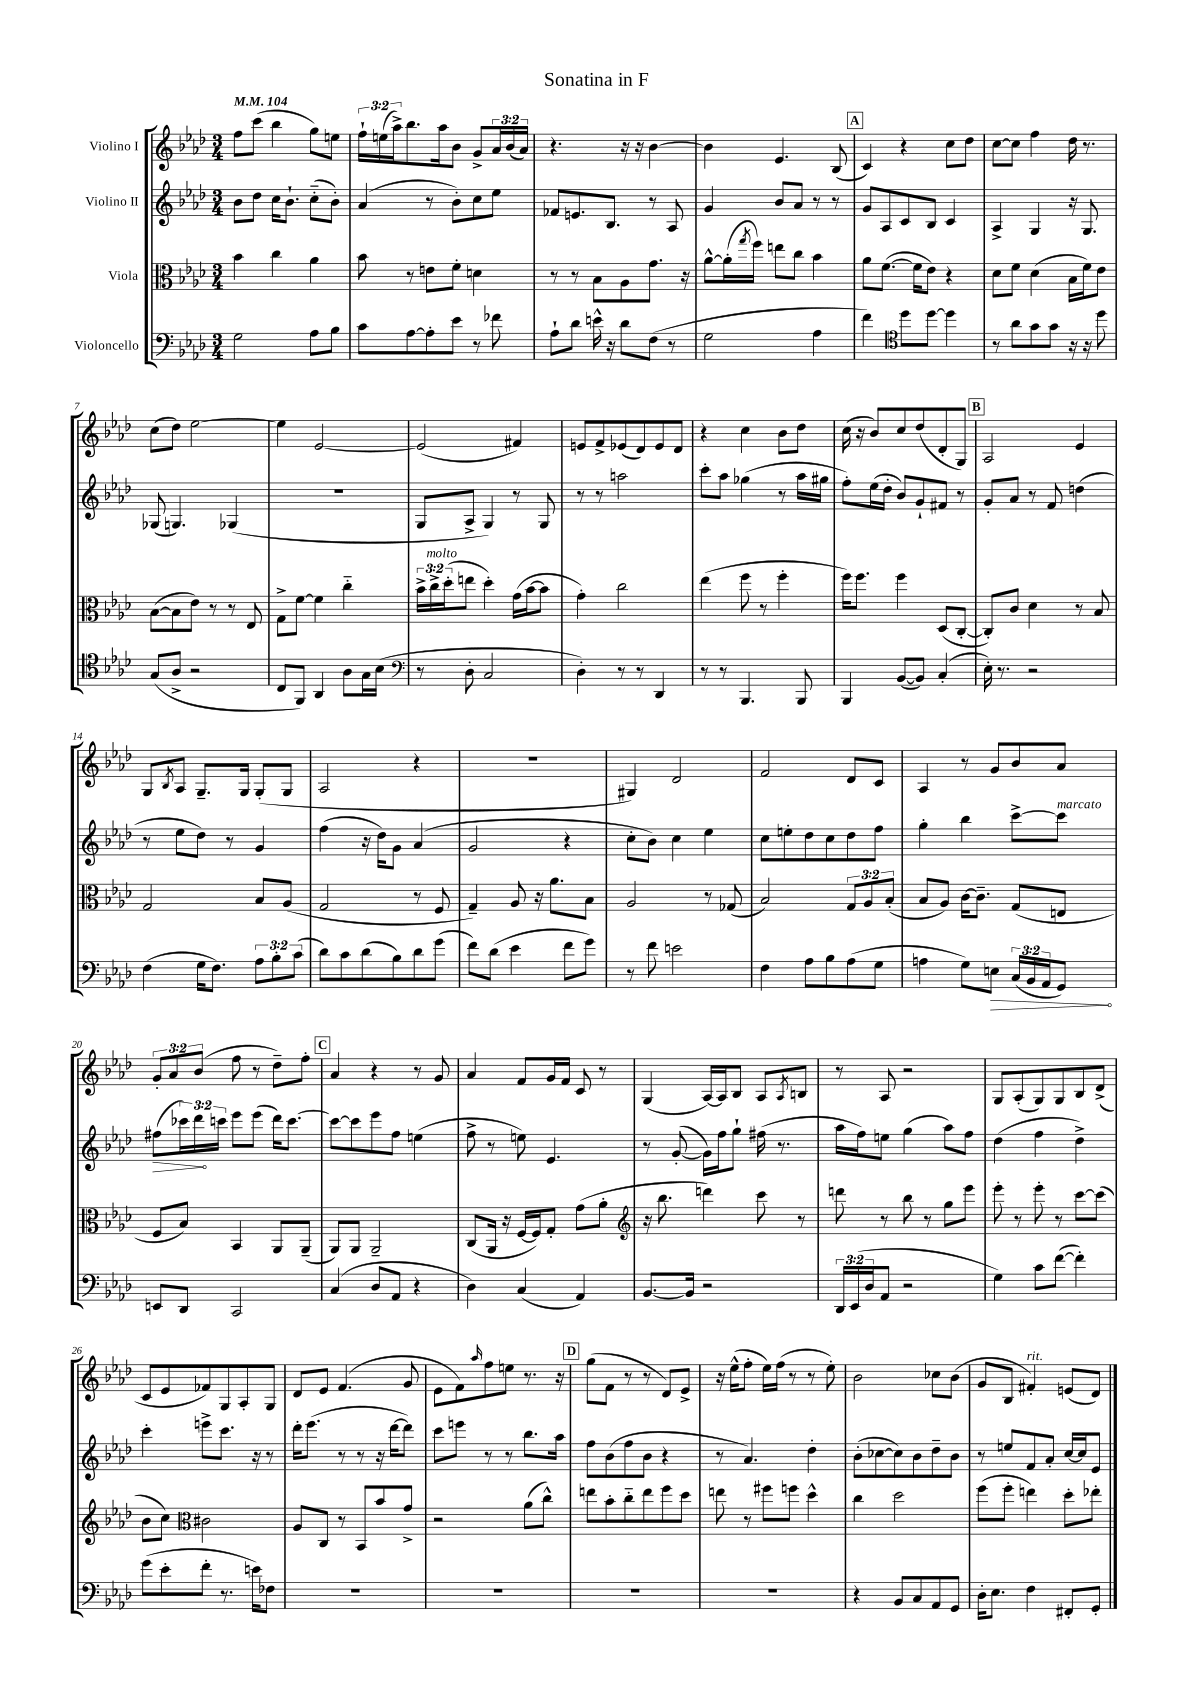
\header { title = "Sonatina in F" }
<<
\new StaffGroup <<
\new Staff = "s0" \with { instrumentName = "Violino I" } {
    \clef treble \key aes \major \numericTimeSignature \time 3/4 \override Staff.TupletNumber.text = #tuplet-number::calc-fraction-text \tempo 4 = 104
    f''8 c'''8( bes''4 g''8) e''8 |
    \tuplet 3/2 { f''16-! e''16( aes''16->) } bes''8. aes''16 bes'8 g'8-> \tuplet 3/2 { aes'16 bes'16( aes'16) } |
    r4. r16 r16 bes'4~ |
    bes'4 ees'4. bes8( |
    \mark \markup { \box "A" } c'4) r4 c''8 des''8 |
    c''8~ c''8 f''4 des''16 r8. |
    c''8( des''8) ees''2~ |
    ees''4 ees'2~ |
    ees'2( fis'4) |
    e'8 f'8-> ees'8( des'8) ees'8 des'8 |
    r4 c''4 bes'8 des''8 |
    c''16( r16 bes'8) c''8 des''8( des'8-. g8) |
    \mark \markup { \box "B" } aes2 ees'4 |
    g8 \acciaccatura { bes8 } aes8 g8.-- g16 g8-.( g8 |
    aes2 r4 |
    R2. |
    gis4) des'2 |
    f'2 des'8 c'8 |
    aes4 r8 g'8 bes'8 aes'8 |
    \tuplet 3/2 { g'8-. aes'8 bes'8( } f''8 r8 des''8--) f''8-. |
    \mark \markup { \box "C" } aes'4 r4 r8 g'8 |
    aes'4 f'8 g'16 f'16 c'8 r8 |
    g4( aes16~) aes16 bes8 aes8 \acciaccatura { aes8 } b8 |
    r8 aes8 r2 |
    g8 aes8-.( g8) g8 bes8 des'8->( |
    c'8 ees'8 fes'8) g8 aes8-. g8 |
    des'8 ees'8 f'4.( g'8 |
    ees'8 f'8) \grace { aes''16 } f''8 e''8 r8. r16 |
    \mark \markup { \box "D" } g''8( f'8 r8 r8 des'8) ees'8-> |
    r16 ees''16-^( f''8-. ees''16) f''16( r8 r8 ees''8-.) |
    bes'2 ces''8 bes'8( |
    g'8 bes8 fis'4-.^\markup { \italic "rit." }) e'8( des'8) \bar "|." |
}
\new Staff = "s1" \with { instrumentName = "Violino II" } {
    \clef treble \key aes \major \numericTimeSignature \time 3/4 \override Staff.TupletNumber.text = #tuplet-number::calc-fraction-text
    bes'8 des''8 c''16 bes'8.-! c''8-_( bes'8-.) |
    aes'4( r8 bes'8-.) c''8 ees''8 |
    fes'8 e'8. bes8. r8 aes8 |
    g'4 bes'8 aes'8 r8 r8 |
    \mark \markup { \box "A" } g'8 aes8 c'8 bes8 c'4 |
    aes4-> g4 r16 g8. |
    ges8( g4.) ges4( |
    R2. |
    g8 aes8-> g4) r8 g8 |
    r8 r8 a''2 |
    c'''8-. aes''8 ges''4( r8 aes''16 gis''16 |
    f''8-.) ees''16( des''16-. bes'8) g'8-! fis'8 r8 |
    \mark \markup { \box "B" } g'8-. aes'8 r8 f'8 d''4( |
    r8 ees''8 des''8) r8 g'4 |
    f''4( r16 des''16) g'8 aes'4( |
    g'2 r4 |
    c''8-. bes'8) c''4 ees''4 |
    c''8 e''8-. des''8 c''8 des''8 f''8 |
    g''4-. bes''4 c'''8~-> c'''8^\markup { \italic "marcato" } |
    \once \override Hairpin.circled-tip = ##t fis''8\>( \tuplet 3/2 { ces'''16) des'''16\! c'''16 } ees'''8 ees'''8( des'''16) c'''8.~ |
    \mark \markup { \box "C" } c'''8~ c'''8 ees'''8 f''8 e''4( |
    f''8-> r8 e''8) ees'4. |
    r8 g'8~-.( g'16) f''16 g''8-! fis''16( r8. |
    aes''16 f''16) e''8 g''4( aes''8) f''8 |
    des''4( f''4 des''4->) |
    c'''4-. e'''8-> c'''8. r16 r8 |
    des'''16-. ees'''8.( r8 r8 r16 des'''16~ des'''8) |
    c'''8 e'''8 r8 r8 bes''8. aes''16 |
    \mark \markup { \box "D" } f''8 bes'8( f''8 bes'8 r4 |
    r8 aes'4.) des''4-. |
    bes'8-.( ces''8~ ces''8) bes'8 des''8-- bes'8 |
    r8 e''8 f'8 aes'8-. c''16~ c''16 ees'8 \bar "|." |
}
\new Staff = "s2" \with { instrumentName = "Viola" } {
    \clef alto \key aes \major \numericTimeSignature \time 3/4 \override Staff.TupletNumber.text = #tuplet-number::calc-fraction-text
    bes'4 c''4 aes'4 |
    bes'8 r8 e'8 f'8-. d'4 |
    r8 r8 bes8 aes8 g'8. r16 |
    aes'8~-^ aes'16-.( \acciaccatura { g''8 } f''16) e''8 c''8 bes'4 |
    \mark \markup { \box "A" } aes'8 f'8.~( f'16 ees'8) r4 |
    des'8 f'8 des'4( bes16 f'16) ees'8 |
    bes8~( bes8 ees'8) r8 r8 ees8 |
    g8-> f'8~ f'4 c''4-_ |
    \tuplet 3/2 { bes'16-> c''16->^\markup { \italic "molto" } des''16-.( } e''8 des''4-.) g'16( bes'16~ bes'8 |
    g'4-.) c''2 |
    ees''4( f''8 r8 f''4-. |
    f''16) f''8. f''4 des8( c8~-. |
    \mark \markup { \box "B" } c8-.) c'8 des'4 r8 bes8 |
    g2 bes8 aes8( |
    g2 r8 f8 |
    g4--) aes8 r16 aes'8. bes8 |
    aes2 r8 ges8( |
    bes2) \tuplet 3/2 { g8 aes8 bes8-.( } |
    bes8 aes8) c'16~ c'8.-- g8( e8 |
    f8 bes8) bes,4 aes,8 aes,8--( |
    \mark \markup { \box "C" } aes,8) aes,8 aes,2-- |
    c8( aes,16 r16 f16~ f16) g8-. g'8( aes'8-. |
    \clef treble r16 bes''8. d'''4) c'''8 r8 |
    d'''8 r8 bes''8 r8 g''8 ees'''8 |
    ees'''8-. r8 ees'''8-. r8 c'''8~ c'''8( |
    bes'8 c''8) \clef alto cis'2 |
    aes8 c8 r8 bes,8 bes'8 g'8-> |
    r2 aes'8( c''8-^) |
    \mark \markup { \box "D" } e''8 bes'8-. c''8-_ e''8 f''8 des''8 |
    e''8 r8 fis''8 f''8 des''4-^ |
    c''4 des''2 |
    f''8( f''8-. e''4) des''8-. ees''8-. \bar "|." |
}
\new Staff = "s3" \with { instrumentName = "Violoncello" } {
    \clef bass \key aes \major \numericTimeSignature \time 3/4 \override Staff.TupletNumber.text = #tuplet-number::calc-fraction-text
    g2 aes8 bes8 |
    c'8 aes8~ aes8-. ees'8 r8 fes'8 |
    aes8-! des'8 e'16-^ r16 des'8 f8( r8 |
    g2 aes4 |
    \mark \markup { \box "A" } f'4) \clef tenor des''8 des''8~ des''4 |
    r8 aes'8 g'8 g'8 r16 r16 des''8 |
    g8( aes8-> r2 |
    c8 f,8) aes,4 aes8 g16 bes16( |
    \clef bass r8 des8-. c2 |
    des4-.) r8 r8 des,4 |
    r8 r8 bes,,4. bes,,8 |
    bes,,4 bes,8~( bes,8) c4-.( |
    \mark \markup { \box "B" } ees16-.) r8. r2 |
    f4( g16 f8.) \tuplet 3/2 { aes8 bes8-. c'8( } |
    des'8) c'8 des'8( bes8) des'8 g'8( |
    f'8) des'8( ees'4 f'8 g'8) |
    r8 f'8 e'2 |
    f4 aes8 bes8 aes8( g8 |
    a4 g8) \once \override Hairpin.circled-tip = ##t e8\> \tuplet 3/2 { c16( bes,16 aes,16 } g,8\!) |
    e,8 des,8 c,2 |
    \mark \markup { \box "C" } c4( des8 aes,8 r4 |
    des4) c4( aes,4) |
    bes,8.~ bes,16 r2 |
    \tuplet 3/2 { des,16 ees,16( des16 } aes,8 r2 |
    g4) c'8 f'8~( f'4-.) |
    g'8( ees'8-. f'8-. r8. e'16) fes8 |
    R2. |
    R2. |
    \mark \markup { \box "D" } R2. |
    R2. |
    r4 bes,8 c8 aes,8 g,8 |
    des16-. ees8. f4 fis,8-. g,8-. \bar "|." |
}
>>
>>
